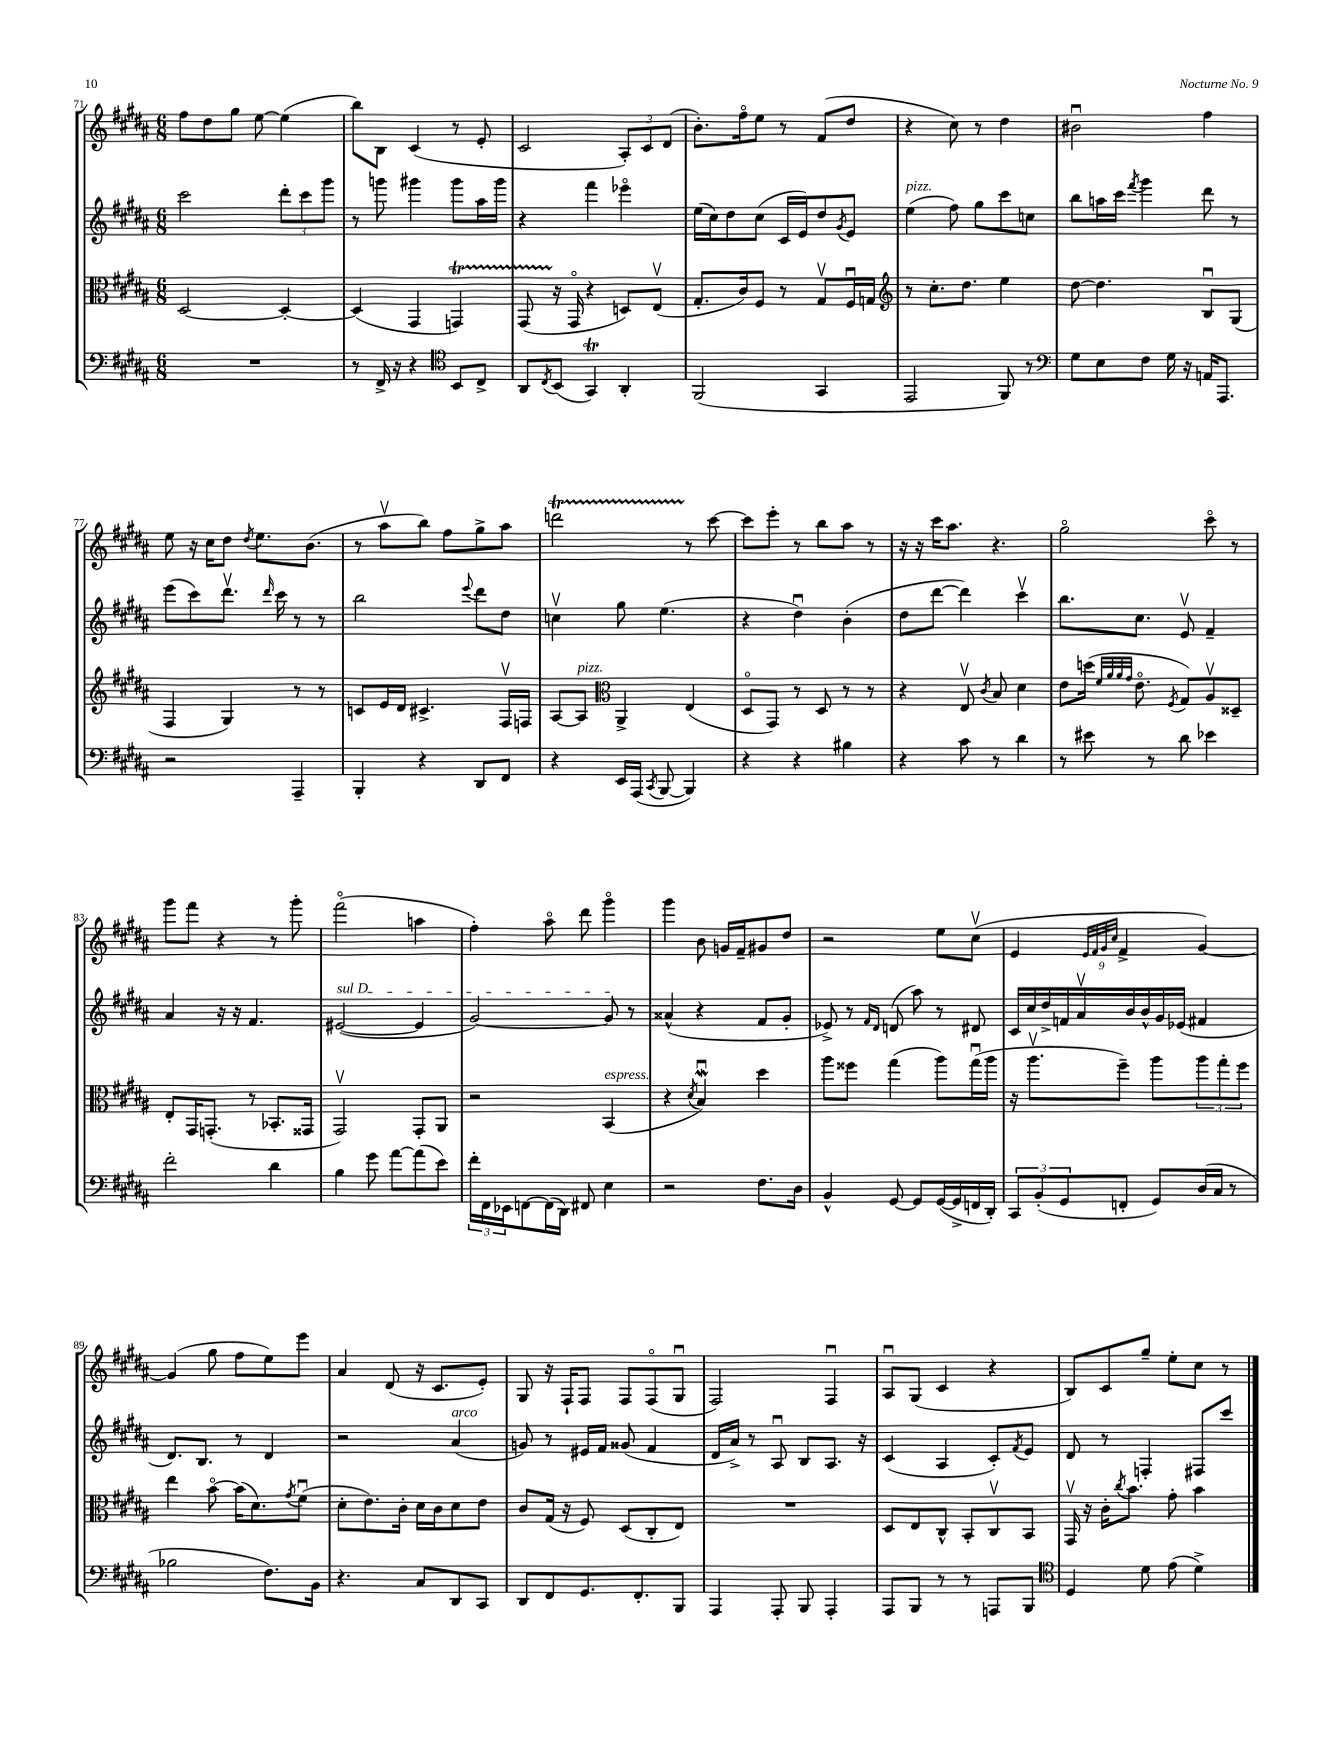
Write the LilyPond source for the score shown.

<<
\new StaffGroup <<
\new Staff = "s0" {
    \clef treble \key b \major \numericTimeSignature \time 6/8
    fis''8 dis''8 gis''8 e''8~ e''4( |
    b''8) b8 cis'4( r8 e'8-. |
    cis'2 \tuplet 3/2 { ais8-.) cis'8 dis'8( } |
    b'8.-.) fis''16\flageolet e''8 r8 fis'8( dis''8 |
    r4 cis''8) r8 dis''4 |
    bis'2\downbow fis''4 |
    e''8 r16 cis''16 dis''8 \acciaccatura { dis''8 } e''8. b'8.( |
    r8 ais''8\upbow b''8) fis''8 gis''8-> ais''8 |
    d'''2\startTrillSpan r8\stopTrillSpan cis'''8~ |
    cis'''8 e'''8-. r8 b''8 ais''8 r8 |
    r16 r16 cis'''16 ais''8. r4. |
    gis''2\flageolet cis'''8\flageolet r8 |
    gis'''8 fis'''8 r4 r8 gis'''8-. |
    fis'''2\flageolet( a''4 |
    fis''4-.) ais''8\flageolet dis'''8 gis'''4\flageolet |
    gis'''4 b'8 g'16 fis'16-- gis'8 dis''8 |
    r2 e''8 cis''8\upbow( |
    e'4 \grace { e'32 fis'32 gis'32 cis''32 } fis'4-> gis'4~) |
    gis'4( gis''8 fis''8 e''8) e'''8 |
    ais'4 dis'8( r16 cis'8. e'8-.) |
    gis8 r16 fis16-! fis8 fis8 fis8\flageolet( gis8\downbow |
    fis2) fis4\downbow |
    ais8\downbow gis8( cis'4 r4 |
    b8) cis'8 gis''8-- e''8-. cis''8 r8 \bar "|." |
}
\new Staff = "s1" {
    \clef treble \key b \major \numericTimeSignature \time 6/8
    cis'''2 \tuplet 3/2 { dis'''8-. cis'''8 gis'''8 } |
    r8 g'''8 gis'''4 gis'''8 ais''16 gis'''16 |
    r4 fis'''4 ees'''4\flageolet |
    e''16( cis''16) dis''8 cis''8( cis'16 e'16) dis''8 \acciaccatura { gis'8 } e'8 |
    e''4^\markup { \italic "pizz." }( fis''8) gis''8 cis'''8 c''8 |
    b''8 a''16 cis'''16 \acciaccatura { fis'''8 } gis'''4 dis'''8 r8 |
    e'''8( cis'''8) dis'''8.\upbow \grace { dis'''16 } cis'''16 r8 r8 |
    b''2 \appoggiatura { e'''8 } dis'''8 dis''8 |
    c''4\upbow gis''8 e''4.( |
    r4 dis''4\downbow) b'4-.( |
    dis''8 dis'''8~ dis'''4) cis'''4\upbow |
    b''8. cis''8. e'8\upbow fis'4-- |
    ais'4 r16 r16 fis'4. |
    \once \override TextSpanner.bound-details.left.text = \markup { \italic "sul D" } eis'2~\startTextSpan( eis'4 |
    gis'2~) gis'8\stopTextSpan r8 |
    aisis'4-^( r4 fis'8 gis'8-. |
    ees'8->) r8 \grace { fis'16 dis'16 } d'8( ais''8) r8 dis'8 |
    \tuplet 9/8 { cis'16 cis''16 dis''16-> f'16 ais'16\upbow b'16 b'16-^ gis'16 ees'16( } fis'4 |
    dis'8.) b8. r8 dis'4 |
    r2 ais'4^\markup { \italic "arco" }( |
    g'8) r8 eis'16 fis'16 gisis'8( fis'4 |
    dis'16 ais'16->) r8 ais8\downbow b8 ais8. r16 |
    cis'4( ais4 cis'8-.) \acciaccatura { fis'8 } e'8 |
    dis'8 r8 f4-. fis8 cis'''8 \bar "|." |
}
\new Staff = "s2" {
    \clef alto \key b \major \numericTimeSignature \time 6/8
    dis2~ dis4~-. |
    dis4( gis,4 g,4\startTrillSpan) |
    gis,8( r16\stopTrillSpan gis,16\flageolet r4 d8) e8\upbow( |
    gis8.-. cis'16) fis8 r8 gis8\upbow fis16\downbow g16 |
    \clef treble r8 cis''8.-. dis''8. e''4 |
    dis''8~ dis''4. b8\downbow gis8( |
    fis4 gis4) r8 r8 |
    c'8 e'16 dis'16 cis'4.-> fis16\upbow f16 |
    ais8~ ais8^\markup { \italic "pizz." } \clef alto ais,4-> e4( |
    dis8\flageolet gis,8) r8 dis8 r8 r8 |
    r4 e8\upbow \acciaccatura { cis'8 } b8 dis'4 |
    e'8 d''16( \grace { fis'32 ais'32 ais'32 gis'32 } e'8.\flageolet \acciaccatura { fis8 } gis8) ais8\upbow disis8-- |
    e8-. gis,16 g,8.-.( r8 bes,8.-. gisis,16 |
    gis,2\upbow) gis,8-. ais,8 |
    r2 b,4^\markup { \italic "espress." }( |
    r4 \acciaccatura { dis'8 } b4\downbow\mordent) dis''4 |
    ais''8 fisis''8 gis''4( ais''8) gis''16\downbow( ais''16 |
    r16 ais''8.\upbow fis''8--) ais''8 \tuplet 3/2 { ais''8 gis''8-. fis''8 } |
    e''4 b'8~\flageolet b'16( dis'8.) \acciaccatura { gis'8 } fis'8\downbow( |
    dis'8-. e'8.) cis'16-. dis'16 cis'16 dis'8 e'8 |
    cis'8 gis16( r16 fis8) dis8( cis8-. e8) |
    R2. |
    dis8 e8 cis8-^ b,8-. cis8\upbow b,8 |
    gis,16\upbow r16 cis'16-. \acciaccatura { cis''8 } b'8. gis'8-. b'4 \bar "|." |
}
\new Staff = "s3" {
    \clef bass \key b \major \numericTimeSignature \time 6/8
    R2. |
    r8 fis,16-> r16 r4 \clef tenor b,8 cis8-> |
    ais,8 \acciaccatura { cis8 } b,8( gis,4\trill) ais,4-. |
    fis,2( gis,4 |
    e,2 fis,8) r8 |
    \clef bass gis8 e8 fis8 gis16 r16 a,16 ais,,8. |
    r2 ais,,4-- |
    b,,4-. r4 dis,8 fis,8 |
    r4 e,16 ais,,16( \acciaccatura { cis,8 } b,,8~ b,,4) |
    r4 r4 bis4 |
    r4 cis'8 r8 dis'4 |
    r8 eis'8 r8 dis'8 ees'4 |
    fis'2-. dis'4 |
    b4 gis'8 ais'8~ ais'8( e'8) |
    \tuplet 3/2 { fis'16-. fis,16 ees,16 } f,8~ f,16( dis,16) fis,8 e4 |
    r2 fis8. dis16 |
    b,4-^ gis,8~ gis,8 gis,16~( gis,16-> f,16 dis,16-.) |
    \tuplet 3/2 { cis,8 b,8-.( gis,8 } f,8-. gis,8) dis16( cis16 r8 |
    bes2 fis8.) b,16 |
    r4. cis8 dis,8 cis,8 |
    dis,8 fis,8 gis,8. fis,8.-. b,,8 |
    ais,,4 ais,,8-. b,,8 ais,,4-. |
    ais,,8 b,,8 r8 r8 a,,8 b,,8 |
    \clef tenor dis4 dis'8 e'8( dis'4->) \bar "|." |
}
>>
>>
\layout { \context { \Score currentBarNumber = #71 } }
